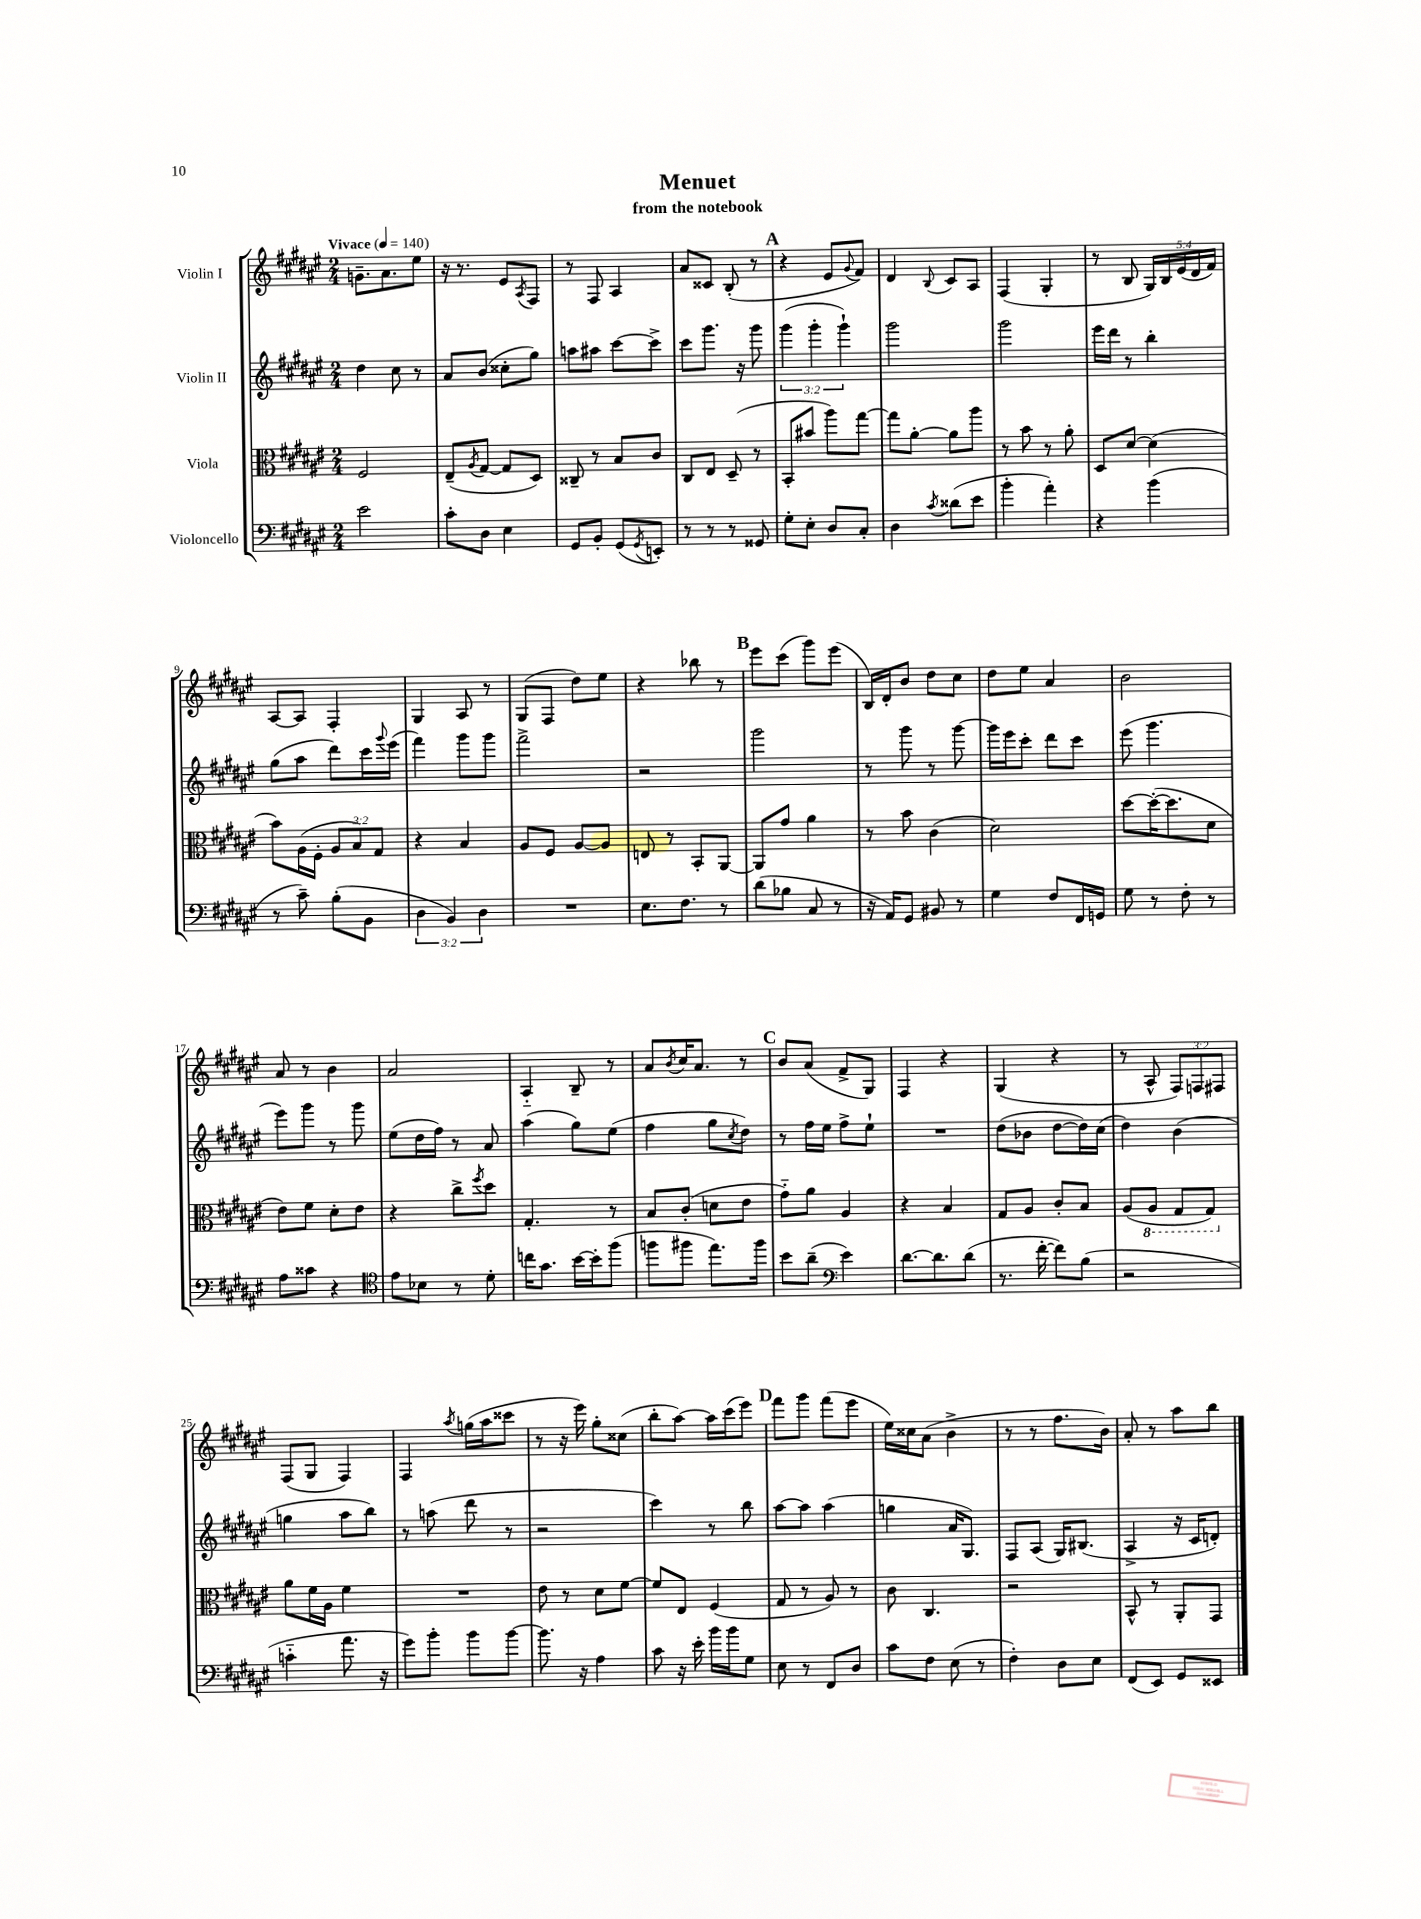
\header { title = "Menuet" subtitle = "from the notebook" }
<<
\new StaffGroup <<
\new Staff = "s0" \with { instrumentName = "Violin I" } {
    \clef treble \key fis \major \numericTimeSignature \time 2/4 \override Staff.TupletNumber.text = #tuplet-number::calc-fraction-text \tempo "Vivace" 4 = 140
    g'8.-- ais'8. eis''8 |
    r16 r8. eis'8 \acciaccatura { ais8 } fis8 |
    r8 fis8 ais4 |
    ais'8 cisis'8 b8-.( r8 |
    \mark \markup { \bold "A" } r4 eis'8 \appoggiatura { gis'8 } fis'8) |
    dis'4 \appoggiatura { b8 } cis'8 ais8 |
    fis4( gis4-. |
    r8 b8 \tuplet 5/4 { gis16) b16 eis'16( dis'16 fis'16) } |
    ais8~ ais8 fis4-. |
    gis4 ais8 r8 |
    gis8( fis8 dis''8) eis''8 |
    r4 bes''8 r8 |
    \mark \markup { \bold "B" } eis'''8 cis'''8( gis'''8) eis'''8( |
    b16) dis'16-. b'8 dis''8 cis''8 |
    dis''8 eis''8 ais'4 |
    b'2 |
    ais'8 r8 b'4 |
    ais'2 |
    ais4-_ b8-- r8 |
    ais'8 \acciaccatura { b'8 } cis''16 ais'8. r8 |
    \mark \markup { \bold "C" } b'8 ais'8( fis'8-> gis8) |
    fis4 r4 |
    gis4( r4 |
    r8 ais8-^ \tuplet 3/2 { fis8) f8 fis8 } |
    fis8( gis8 fis4) |
    fis4 \acciaccatura { ais''8 } g''16( ais''16 cisis'''8 |
    r8 r16 eis'''16) gis''8-. cisis''8( |
    b''8-. ais''8~) ais''16 cis'''16( eis'''8) |
    \mark \markup { \bold "D" } fis'''8 gis'''8 fis'''8( eis'''8 |
    eis''16) cisis''16 ais'8( b'4-> |
    r8 r8 fis''8. b'16) |
    ais'8-. r8 ais''8 b''8 \bar "|." |
}
\new Staff = "s1" \with { instrumentName = "Violin II" } {
    \clef treble \key fis \major \numericTimeSignature \time 2/4 \override Staff.TupletNumber.text = #tuplet-number::calc-fraction-text
    dis''4 cis''8 r8 |
    ais'8 b'8( cisis''8-. gis''8) |
    a''8 ais''8 cis'''8~ cis'''8-> |
    cis'''8 gis'''8. r16 gis'''8 |
    \mark \markup { \bold "A" } \tuplet 3/2 { gis'''4( gis'''4-. gis'''4-!) } |
    gis'''2 |
    gis'''2 |
    eis'''16 dis'''16 r8 b''4-. |
    gis''8( ais''8 dis'''8) cis'''16 \appoggiatura { gis'''8 } eis'''16( |
    fis'''4) gis'''8 gis'''8 |
    fis'''2-> |
    r2 |
    \mark \markup { \bold "B" } gis'''2 |
    r8 gis'''8 r8 gis'''8~ |
    gis'''16 eis'''16 cis'''8-. dis'''8 cis'''8 |
    eis'''8( gis'''4. |
    eis'''8) gis'''8 r8 gis'''8 |
    eis''8( dis''16 fis''16) r8 ais'8 |
    ais''4( gis''8) eis''8( |
    fis''4 gis''8 \acciaccatura { cis''8 } dis''8) |
    \mark \markup { \bold "C" } r8 fis''16 eis''16 fis''8-> eis''8-! |
    R2 |
    dis''8( bes'8 dis''8~ dis''16) cis''16( |
    dis''4) b'4( |
    g''4 ais''8 b''8) |
    r8 a''8( dis'''8 r8 |
    r2 |
    cis'''4) r8 b''8 |
    \mark \markup { \bold "D" } ais''8~ ais''8 ais''4( |
    g''4 ais'16 gis8.) |
    fis8 ais8( gis16) bis8.( |
    ais4-> r16 cis'16 d'8-.) \bar "|." |
}
\new Staff = "s2" \with { instrumentName = "Viola" } {
    \clef alto \key fis \major \numericTimeSignature \time 2/4 \override Staff.TupletNumber.text = #tuplet-number::calc-fraction-text
    fis2 |
    eis8--( \acciaccatura { ais8 } gis8~ gis8 dis8) |
    cisis8-- r8 b8 cis'8 |
    cis8 eis8 dis8--( r8 |
    \mark \markup { \bold "A" } b,8-. bis'8 ais''8) gis''8~ |
    gis''8 ais'8~-. ais'8 ais''8 |
    r8 b'8 r8 ais'8-. |
    dis8 dis'8~ dis'4( |
    b'8) ais16( fis16-. \tuplet 3/2 { ais8 b8) gis8 } |
    r4 b4 |
    ais8 fis8 ais8~ ais8 |
    e8 r8 b,8-. ais,8~ |
    \mark \markup { \bold "B" } ais,8 gis'8 ais'4 |
    r8 b'8 cis'4( |
    dis'2) |
    dis''8~ dis''16~-.( dis''8. dis'8 |
    eis'8) fis'8 dis'8-. eis'8 |
    r4 cis''8-> \acciaccatura { fis''8 } dis''8 |
    gis4.-. r8 |
    b8 cis'8-.( d'8 eis'8 |
    \mark \markup { \bold "C" } gis'8-_) ais'8 ais4 |
    r4 b4 |
    gis8 ais8 cis'8-. b8 |
    ais8( \ottava #-1 ais,8 gis,8 gis,8) \ottava #0 |
    ais'8 fis'16 ais16 fis'4 |
    R2 |
    eis'8 r8 dis'8 fis'8~ |
    fis'8 eis8 fis4( |
    \mark \markup { \bold "D" } gis8 r8 ais8) r8 |
    cis'8 cis4. |
    r2 |
    b,8-^ r8 ais,8-. gis,8 \bar "|." |
}
\new Staff = "s3" \with { instrumentName = "Violoncello" } {
    \clef bass \key fis \major \numericTimeSignature \time 2/4 \override Staff.TupletNumber.text = #tuplet-number::calc-fraction-text
    eis'2 |
    cis'8-. dis8 eis4 |
    gis,8 b,8-. gis,8( \acciaccatura { gis,8 } e,8-.) |
    r8 r8 r8 gisis,8 |
    \mark \markup { \bold "A" } gis8-. eis8-. dis8 cis8-. |
    dis4 \acciaccatura { cis'8 } disis'8( eis'8 |
    b'4-. ais'4-.) |
    r4 b'4( |
    r8 cis'8--) b8-.( b,8 |
    \tuplet 3/2 { dis4 b,4) dis4 } |
    R2 |
    eis8. fis8. r8 |
    \mark \markup { \bold "B" } dis'8( bes8 cis8 r8 |
    r16 ais,16) gis,8 bis,8 r8 |
    gis4 fis8 fis,16 g,16 |
    gis8 r8 fis8-. r8 |
    ais8 cisis'8 r4 |
    \clef tenor eis'8 bes8 r8 dis'8-. |
    c''16 gis'8. b'16~ b'16-. fis''8( |
    f''8 fis''8 eis''8.) fis''16 |
    \mark \markup { \bold "C" } b'8 ais'8--( \clef bass eis'4) |
    dis'8.~ dis'8. dis'8( |
    r8. fis'16~-. fis'8) b8( |
    r2 |
    c'4-_ ais'8. r16 |
    gis'8) b'8-. b'8 b'8~ |
    b'8. r16 ais4 |
    cis'8 r16 eis'16-. b'16 b'16 gis8 |
    \mark \markup { \bold "D" } eis8 r8 fis,8 dis8 |
    cis'8 fis8 eis8( r8 |
    fis4-.) dis8 eis8 |
    fis,8( eis,8) gis,8 eisis,8 \bar "|." |
}
>>
>>
